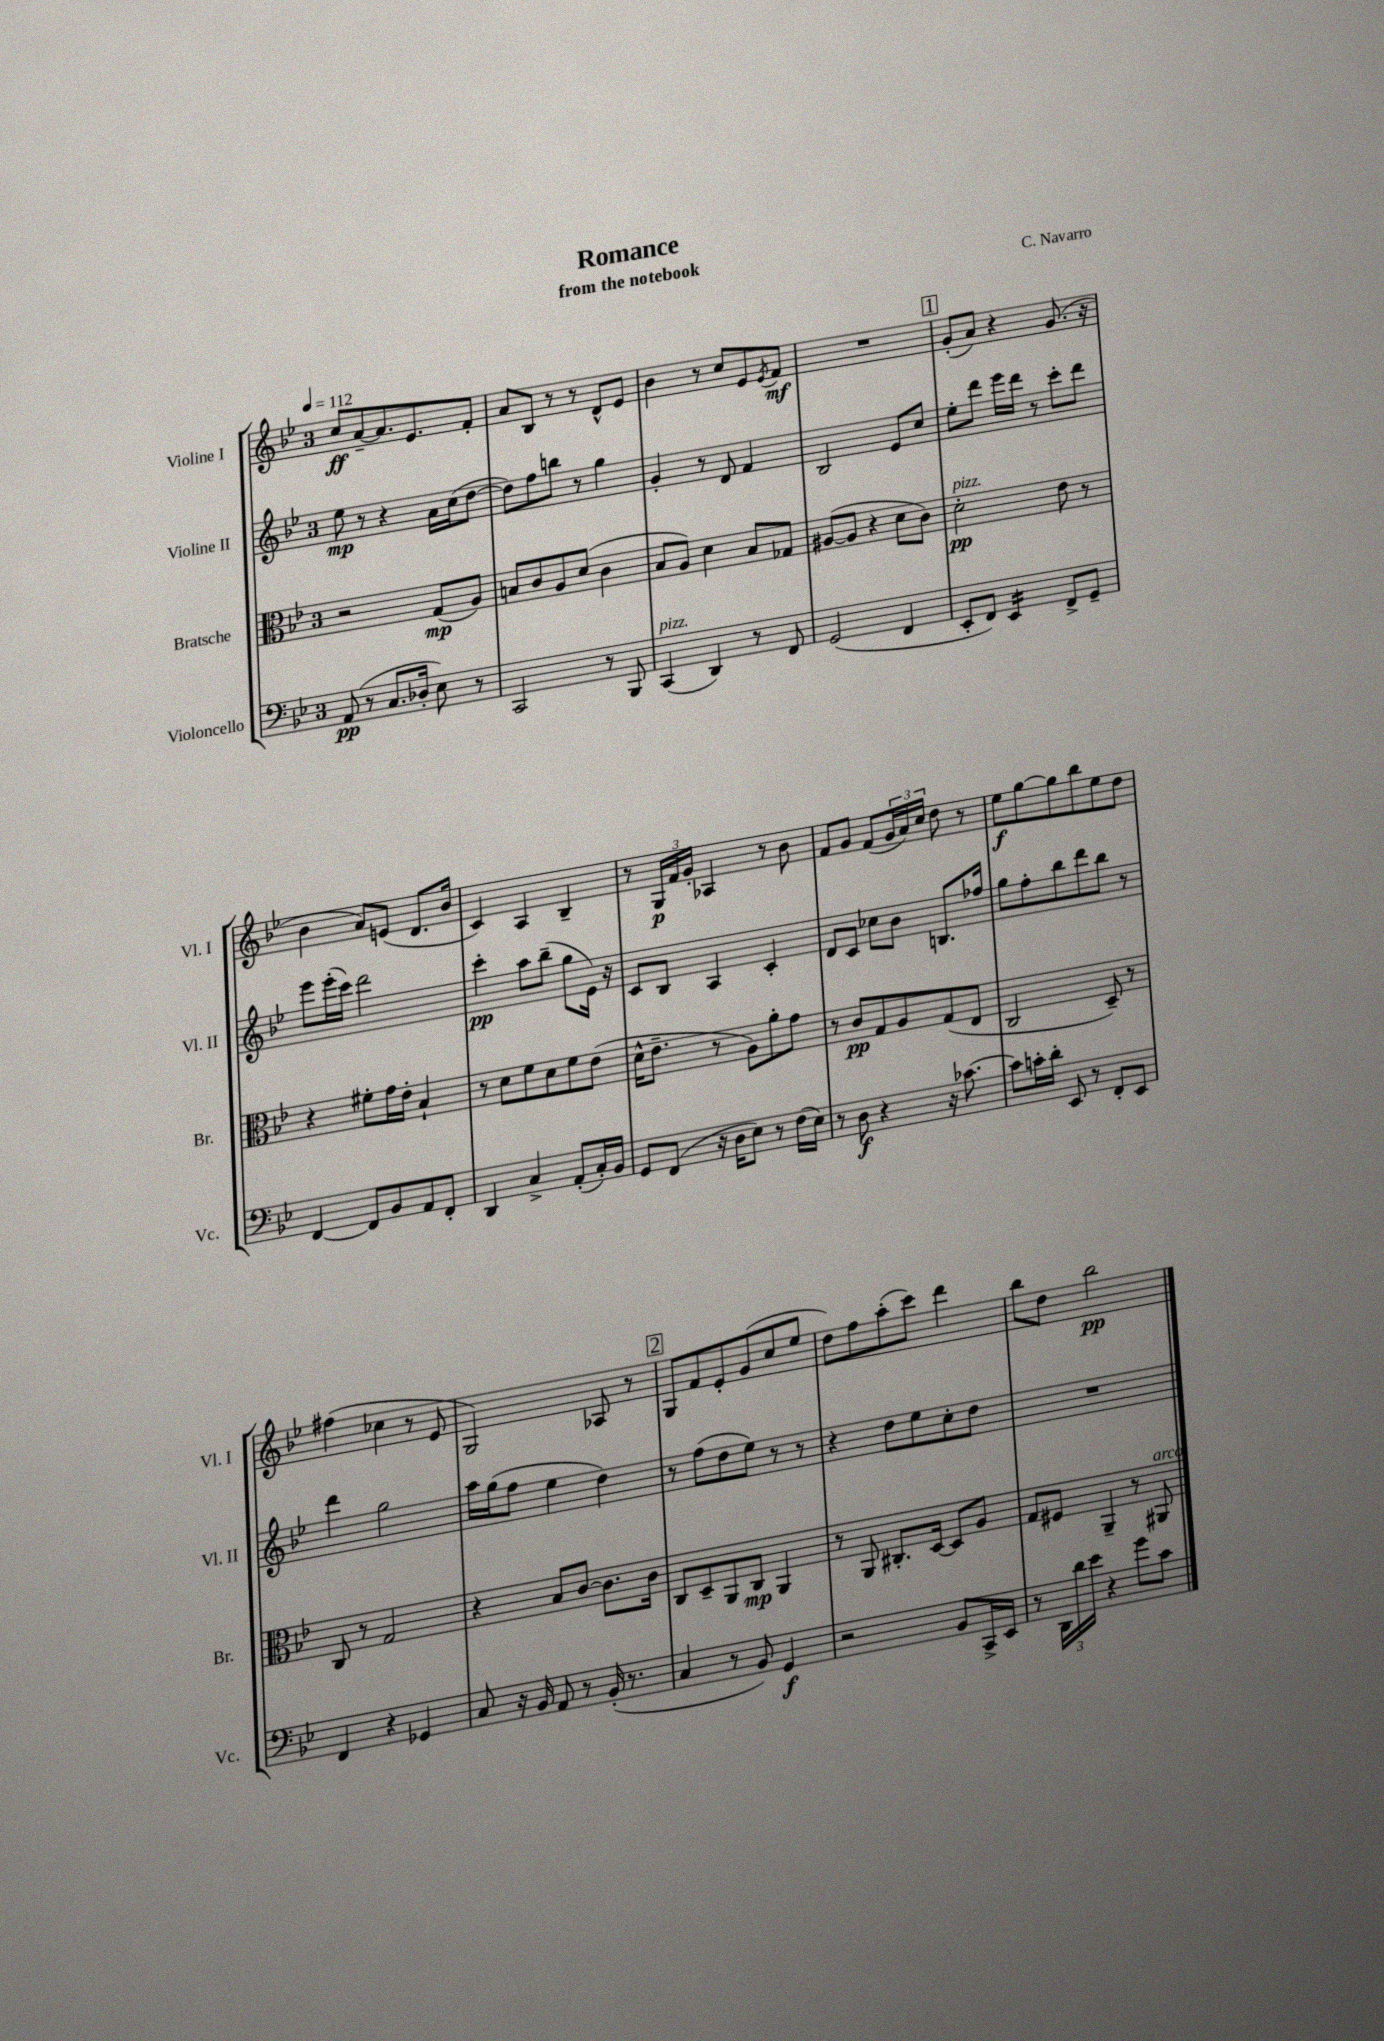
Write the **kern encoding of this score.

**kern	**kern	**kern	**kern
*staff4	*staff3	*staff2	*staff1
*clefF4	*clefC3	*clefG2	*clefG2
*k[b-e-]	*k[b-e-]	*k[b-e-]	*k[b-e-]
*M3/4	*M3/4	*M3/4	*M3/4
*MM112	*MM112	*MM112	*MM112
(8AA/	2r	8ee-\	8cc/L
8r	.	8r	[8a~/
8.C/L	.	4r	8.a/]
16D-'/Jk	.	.	8.e-/
8E-\)	(8G/L	16a\LL	.
.	.	(16cc\J	.
8r	8A/J)	[8dd\J	8f'/J
=	=	=	=
2CC/	8B/L	8dd\]L)	8a/L
.	8c/	8ff\	8B-/J
.	8A/	8bb\J	8r
.	(8d/J	8r	8r
8r	4c\	4gg\	8d^^/L
8BBB-/	.	.	8e-/J
=	=	=	=
(4CC/	8B-/L	4g'/	4b-\
.	8A/J)	.	.
4DD/)	4d\	8r	8r
.	.	8d/	8cc/L
8r	8B-/L	4f/	8e-/
.	.	.	8qe-/
8FF/	8G-/J	.	8f/J
=	=	=	=
(2GG/	([8A#/L	2B-/	2.r
.	8A#/]J	.	.
.	4r	.	.
4FF/	8d\L	8e-/L	.
.	8c\J)	8cc/J	.
=	=	=	=
8EE-'/L	2d'\	8ee-'\L	(8g'/L
8FF/J)	.	8ddd\J	8a/J)
4EE-/	.	16eee-\LL	4r
.	.	16ddd\JJ	.
.	.	8r	.
8FF^/L	8e-\	8ccc'\L	(8.g/
8GG~/J	8r	8ddd\J	.
.	.	.	16r
=	=	=	=
[4FF/	4r	8eee-\L	4b-\
.	.	(16eee-'\L	.
.	.	16ccc\JJ)	.
8FF/]L	8f#'\L	2ddd\	8a/L)
8BB-/	16g\L	.	(8e/J
.	16e-'\JJ	.	.
8AA/	4B-`/	.	8.d/L
8FF'/J	.	.	.
.	.	.	16b-/Jk
=	=	=	=
4DD/	8r	4ccc'\	4c/)
.	8d\L	.	.
4C^/	8f\	8aa\L	4A/
.	8d\	(8bb-~\J	.
(8AA'/L	8f\	8gg\L	4B-~/
16C'/L)	(8e-\J	16e-\Jk)	.
16BB-/JJ	.	16r	.
=	=	=	=
8GG/L	16d^^\LK	8c/L	8r
.	8.e-~\J	.	.
(8FF/J	.	8B-/J	24G/LL
.	.	.	24f/
.	.	.	24g'/JJ
16r	8r	4A/	4A-/
16D\LK	.	.	.
8E-\J)	8A\L)	.	.
8r	8a'\	4c'/	8r
(16F\LL	8g\J	.	8b-\
16E-\JJ)	.	.	.
=	=	=	=
8r	8r	8d/L	8f/L
8D\	8c/L	8c/J	8g/J
4r	8G/	8cc-\L	(8f/L
.	8A/	8b-\J	24g/L
.	.	.	24a/)
.	.	.	24cc/JJ
16r	(8G/	8.B/L	8dd\
[8.c-\	.	.	.
.	8E-/J	.	8r
.	.	16ff-/Jk	.
=	=	=	=
8c-\]L	2C/	8gg\L	8ee-\L
16c'\L	.	8ff'\	[8gg\
16d'\JJ	.	.	.
8EE-/	.	8bb-\	8gg\]
8r	.	8ddd\	8bb-\
8FF'/L	8D~/)	8bb-\J	8ee-\
8EE-/J	8r	8r	8dd\J
=	=	=	=
4FF/	8C/	4ddd\	(4ff#\
.	8r	.	.
4r	2G/	2gg\	4cc-\
4GG-/	.	.	8r
.	.	.	8e-/
=	=	=	=
8C/	4r	16aa\LL	2G/)
.	.	(16gg\J	.
16r	.	8ff\J	.
16BB-/	.	.	.
8AA/	8B-/L	4ee-\	.
8r	[8c/J	.	.
(16BB-'/	8.c\]L	4dd\)	8A-/
8.r	.	.	.
.	.	.	8r
.	16c\Jk	.	.
=	=	=	=
4C/	8C/L	8r	8G/L
.	8D~/	(8ff\L	8f/
8r	8AA/	8dd\	8e-'/
8BB-/)	8C/J	8ee-\J)	(8g/
4GG/	4AA/	8r	8cc/
.	.	8r	8ee-/J
=	=	=	=
2r	8r	4r	8dd\L)
.	8AA/	.	8ff\
.	8.C#'/L	8dd\L	(8aa'\
.	.	8ee-\	8ccc\J)
.	[16D/Jk	.	.
8BB-/L	8D/]L	8cc'\	4ddd\
16CC^/L	8A/J	8dd\J	.
16EE-/JJ	.	.	.
=	=	=	=
8r	8G/L	2.r	8bb-\L
24DD\LL	8F#/J	.	8dd\J
24d\	.	.	.
24e-\JJ	.	.	.
4r	4AA~/	.	2bb-\
8g\L	8r	.	.
8c\J	8AA#/	.	.
==	==	==	==
*-	*-	*-	*-
